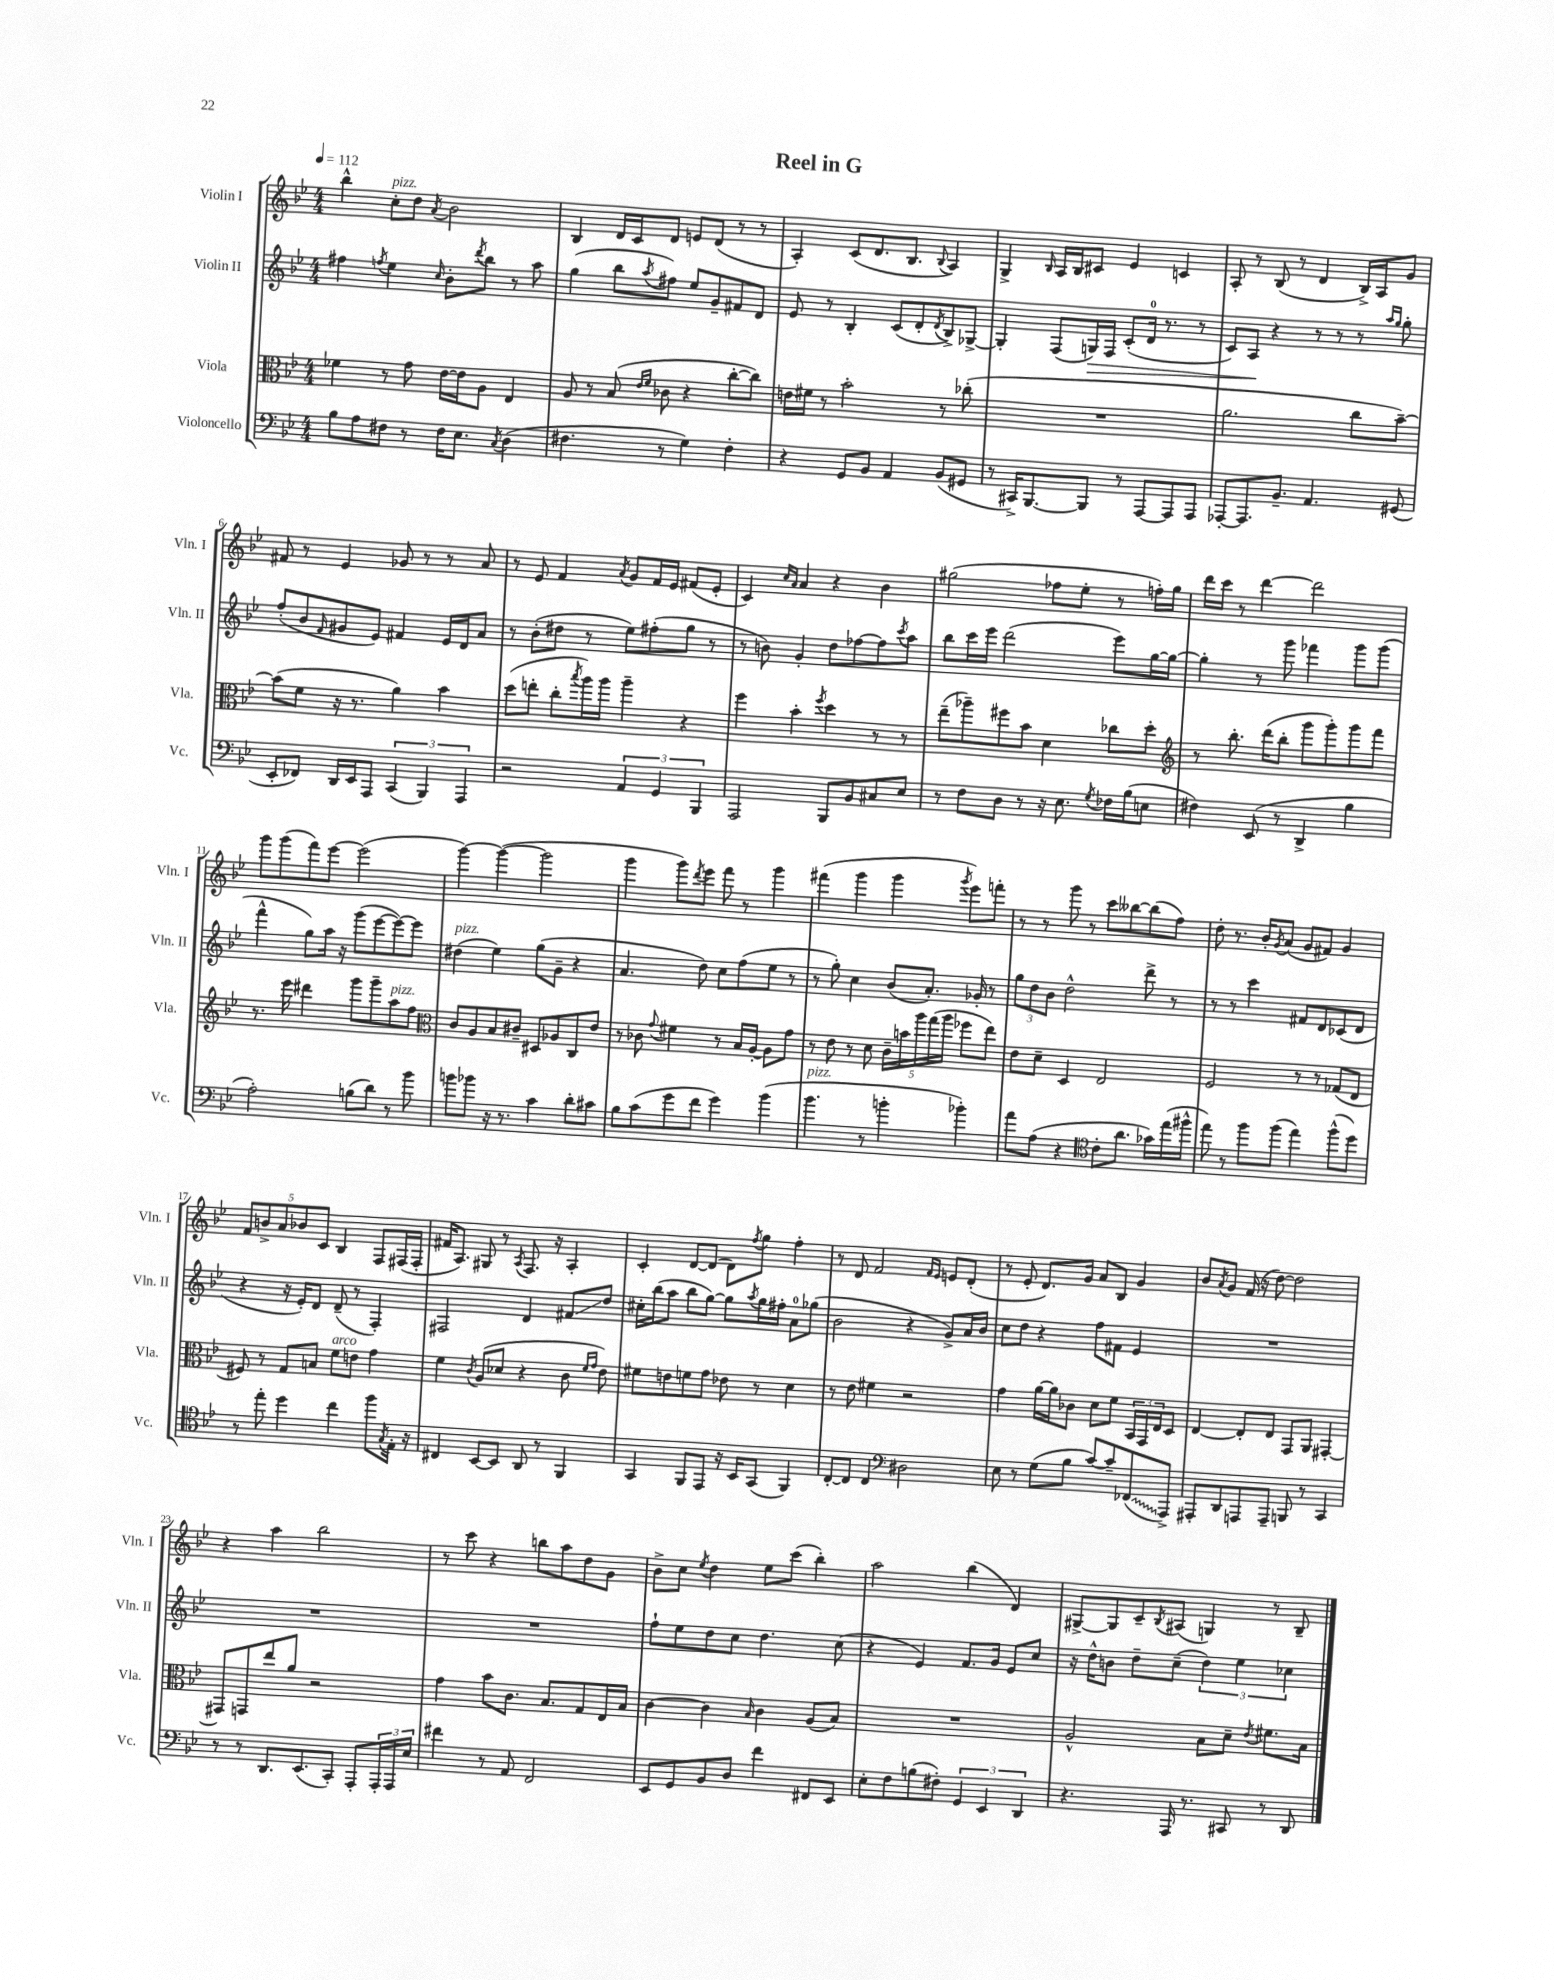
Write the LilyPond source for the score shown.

\header { title = "Reel in G" }
<<
\new StaffGroup <<
\new Staff = "s0" \with { instrumentName = "Violin I" shortInstrumentName = "Vln. I" } {
    \clef treble \key bes \major \numericTimeSignature \time 4/4 \tempo 4 = 112
    bes''4-^ c''8-.^\markup { \italic "pizz." } d''8 \acciaccatura { a'8 } bes'2 |
    bes4 d'16 c'16 d'8 e'8 d'8( r8 r8 |
    a4-.) c'8( d'8. bes8. \appoggiatura { bes8 } a4) |
    g4-> \grace { bes16 } a16 bes16 cis'8 ees'4 c'4 |
    a8-. r8 bes8( r8 d'4 bes16->) a16 g'8 |
    fis'8 r8 ees'4 ges'8 r8 r8 a'8 |
    r8 ees'8 f'4 \acciaccatura { a'8 } g'8 f'16 ees'16 fis'8( ees'8-. |
    c'4) \grace { c''16 a'16 } a'4 r4 bes'4 |
    gis''2( fes''8 ees''8-. r8 f''16-.) gis''16 |
    d'''16 c'''16 r8 d'''4~ d'''2 |
    g'''8 g'''8( f'''8) ees'''8~ ees'''2( |
    g'''4~) g'''4~( g'''2 |
    g'''4 g'''8) \acciaccatura { d'''8 } ees'''8 f'''8 r8 g'''4 |
    fis'''4( g'''4 g'''4 \acciaccatura { g'''8 } ees'''8) f'''8-. |
    r8 r8 g'''8 r8 c'''8 beses''8~ beses''8( f''8) |
    d''8-. r8. bes'16-. \acciaccatura { g'8 } a'8( g'8 fis'8) g'4 |
    \tuplet 5/4 { f'8 b'8-> a'8 bes'8 c'8 } bes4 f8 fis16( fis16-. |
    fis'16 a8.) gis8 r8 \acciaccatura { a8 } f8. r16 a4-. |
    c'4-. d'8~ d'8( d'8) \acciaccatura { f''8 } g''8 f''4-. |
    r8 d'8 f'2 \grace { f'16 ees'16 } e'8 d'8-.( |
    r8 ees'8-. d'8.) g'16 a'8 bes8 g'4 |
    bes'8 \acciaccatura { a'8 } g'8 f'16( r16 d''8~) d''2 |
    r4 a''4 bes''2 |
    r8 c'''8 r4 b''8 a''8 d''8 g'8 |
    bes'8-> c''8 \acciaccatura { ees''8 } d''4 ees''8 c'''8( bes''4-.) |
    a''2 bes''4( d'4) |
    gis8~-> gis8 c'8-- \acciaccatura { bes8 } ais8( g4) r8 bes8-- \bar "|." |
}
\new Staff = "s1" \with { instrumentName = "Violin II" shortInstrumentName = "Vln. II" } {
    \clef treble \key bes \major \numericTimeSignature \time 4/4
    fis''4 \acciaccatura { f''8 } ees''4 \grace { c''16 } bes'8-. \acciaccatura { d'''8 } bes''8 r8 a''8 |
    g''4( bes''8 \acciaccatura { a''8 } fis''8) ees''8 g'8-- fis'8 d'8 |
    ees'8 r8 bes4-. c'8( d'8-. \acciaccatura { d'8 } bes8->) ges8~-> |
    ges4-. f8( g16\>) f16 c'8-.( d'16-0 r8. r8 |
    c'8) a8\! r4 r8 r8 r8 \grace { a''16 g''16 } g''8-. |
    f''8-.( bes'8 \grace { f'16 } gis'8 ees'8) fis'4 ees'16 d'16 a'8 |
    r8 bes'8-.( dis''8 r8 ees''8) fis''8-.( g''8 r8 |
    r8 b'8) g'4-. d''8 fes''8~ fes''8 \acciaccatura { c'''8 } a''8 |
    bes''8 c'''16 ees'''16 d'''2( ees'''8) g''16~ g''16~ |
    g''4-. r8 g'''8 fes'''4 g'''8 g'''8( |
    f'''4-^ g''8) a''16 r16 g'''8( ees'''8~ ees'''8~) ees'''8 |
    dis''4^\markup { \italic "pizz." }( ees''4) g''8( g'8-- r4 |
    a'4. d''8) c''8 f''8( ees''8 r8 |
    r8 g''8-.) c''4 bes'8( a'8.-.) ges'16-. r8 |
    \tuplet 3/2 { g''8 d''8 bes'8 } d''2-^ d'''8-> r8 |
    r8 r8 c'''4 fis'8 d'8 ces'8( d'8 |
    r4 r16 ees'16-.) d'8 d'8--( r8 f4-.) |
    fis2 d'4 fis'8\glissando d''8 |
    cis''16-. bes''16( a''8 bes''8 g''8~) g''8 \acciaccatura { a''8 } g''16 fis''16-. a'8-0 ges''8( |
    bes'2 r4 g'8->) a'16 bes'16 |
    c''8 d''8 r4 f''8 fis'8 ees'4 |
    R1 |
    R1 |
    R1 |
    f''8-! ees''8 d''8 c''8 d''4. c''8( |
    r4 ees'4) f'8. g'16 ees'8 c''8 |
    r16 d''16-^ b'8 d''8-- c''8--( \tuplet 3/2 { d''4) ees''4 ces''4 } \bar "|." |
}
\new Staff = "s2" \with { instrumentName = "Viola" shortInstrumentName = "Vla." } {
    \clef alto \key bes \major \numericTimeSignature \time 4/4
    fes'4 r8 g'8 ees'16~ ees'16 a8 ees4 |
    a8 r8 bes8( \grace { ees'16 f'16 } ces'8 r4 c''8~-. c''8) |
    e'16 fis'16 r8 bes'2-. r8 ces''8-.( |
    R1 |
    a'2. c''8 bes'8~--) |
    bes'8( f'8 r16 r8. a'4) bes'4 |
    d''8( e''8-. c''8-. \acciaccatura { bes''8 } a''16) a''16 a''4-- r4 |
    f''4 bes'4-. \acciaccatura { f''8 } d''4 r8 r8 |
    ees''8--( aes''8--) fis''8 bes'8 d'4 ces''8 d''8-. |
    \clef treble r8 bes''8.-. d'''16( bes''8-. g'''8 g'''8-.) g'''8 f'''8 |
    r8. ees'''16 dis'''4 g'''8 g'''8-- a''8^\markup { \italic "pizz." } f''8 |
    \clef alto c'8 a8 bes8 cis'8-- dis8 aes8 c8 ees'8 |
    r8 ces'8 \appoggiatura { g'8 } fis'4 r8 bes16 a16~-. a8 g'8 |
    r8 ees'8 r8 d'8 \tuplet 5/4 { c'16-- b'16 a''16 g''16( a''16 } fes''8 ees''8) |
    ees'8 d'8-- d4 ees2 |
    f2 r8 r8 ges8( ees8 |
    fis8) r8 g8 b8 f'8^\markup { \italic "arco" } e'8 g'4 |
    f'4 \acciaccatura { c'8 } a8( des'8 r4 c'8 \grace { f'16 g'16 } ees'8) |
    fis'8 e'8 f'8 g'8 ees'8 r8 d'4 |
    r8 ees'8 fis'4 r2 |
    g'4 a'16~ a'16 ces'8 d'8 f'8 \tuplet 3/2 { bes,16 g,16 ees16 } d8 |
    ees4~ ees8-. ees8 g,8 a,8 gis,4~-. |
    gis,8 g,8 ees''8 a'8 r2 |
    g'4 bes'8 c'8. bes8. g8 ees16 bes16 |
    c'4~ c'4 \grace { bes16 } c'4 a8( bes8) |
    R1 |
    a2-^ bes8 d'8-- \acciaccatura { ees'8 } fis'8. bes16 \bar "|." |
}
\new Staff = "s3" \with { instrumentName = "Violoncello" shortInstrumentName = "Vc." } {
    \clef bass \key bes \major \numericTimeSignature \time 4/4
    bes8 a8 fis8 r8 fis16 ees8. \acciaccatura { c8 } d4( |
    fis4. r8 g4) fis4-. |
    r4 g,8 bes,8 a,4 bes,8( gis,8 |
    r8 cis,16->) bes,,8.~ bes,,8 r8 a,,8~ a,,8 a,,8 |
    aes,,8~-. aes,,8. bes,8.-- a,4. gis,8( |
    ees,8-. fes,8) d,16 ees,16 a,,8 \tuplet 3/2 { c,4( bes,,4) a,,4 } |
    r2 \tuplet 3/2 { a,4 g,4 bes,,4 } |
    a,,2 bes,,8 bes,8 cis8 ees8 |
    r8 f8 d8 r8 r16 ees8. \acciaccatura { g8 } fes16 bes16( e8 |
    fis4) ees,8( r8 d,4-> bes4 |
    a2-.) b8( d'8) r8 bes'8 |
    b'8 bes'8 r16 r8. c'4 d'8-. cis'8 |
    bes8 c'8( g'8 f'8 g'4) bes'4( |
    bes'4.^\markup { \italic "pizz." } r8 b'4-. bes'4-.) |
    a'8 a8( r4 \clef tenor c'8-. a'8. ges'16) ees''16( fis''16-^ |
    ees''8) r8 f''8 f''8( ees''4) f''8-^( d''8) |
    r8 ees''8-. d''4 c''4 f''8 \acciaccatura { g8 } ees16-. r16 |
    cis4 bes,8~ bes,8 a,8 r8 f,4 |
    g,4 f,8 ees,8 r16 bes,16 g,8( f,4) |
    c8~-. c8 c4 \clef bass dis2 |
    ees8 r8 g8( bes8 c'8~) c'8-- \once \override Glissando.style = #'zigzag fes,8\glissando( a,,8->) |
    ais,,8-. d,8 a,,8 a,,8-- b,,8 r8 c,4 |
    r8 r8 d,8. ees,8.( c,8-.) a,,8-. \tuplet 3/2 { a,,16-. a,,16 ees16 } |
    fis'4 r8 a,8 f,2 |
    ees,8 g,8 bes,8 d8 f'4 fis,8 ees,8 |
    ees8-. f8 b8( fis8-.) \tuplet 3/2 { g,4 ees,4 d,4 } |
    r4. a,,16 r8. cis,8 r8 d,8 \bar "|." |
}
>>
>>
